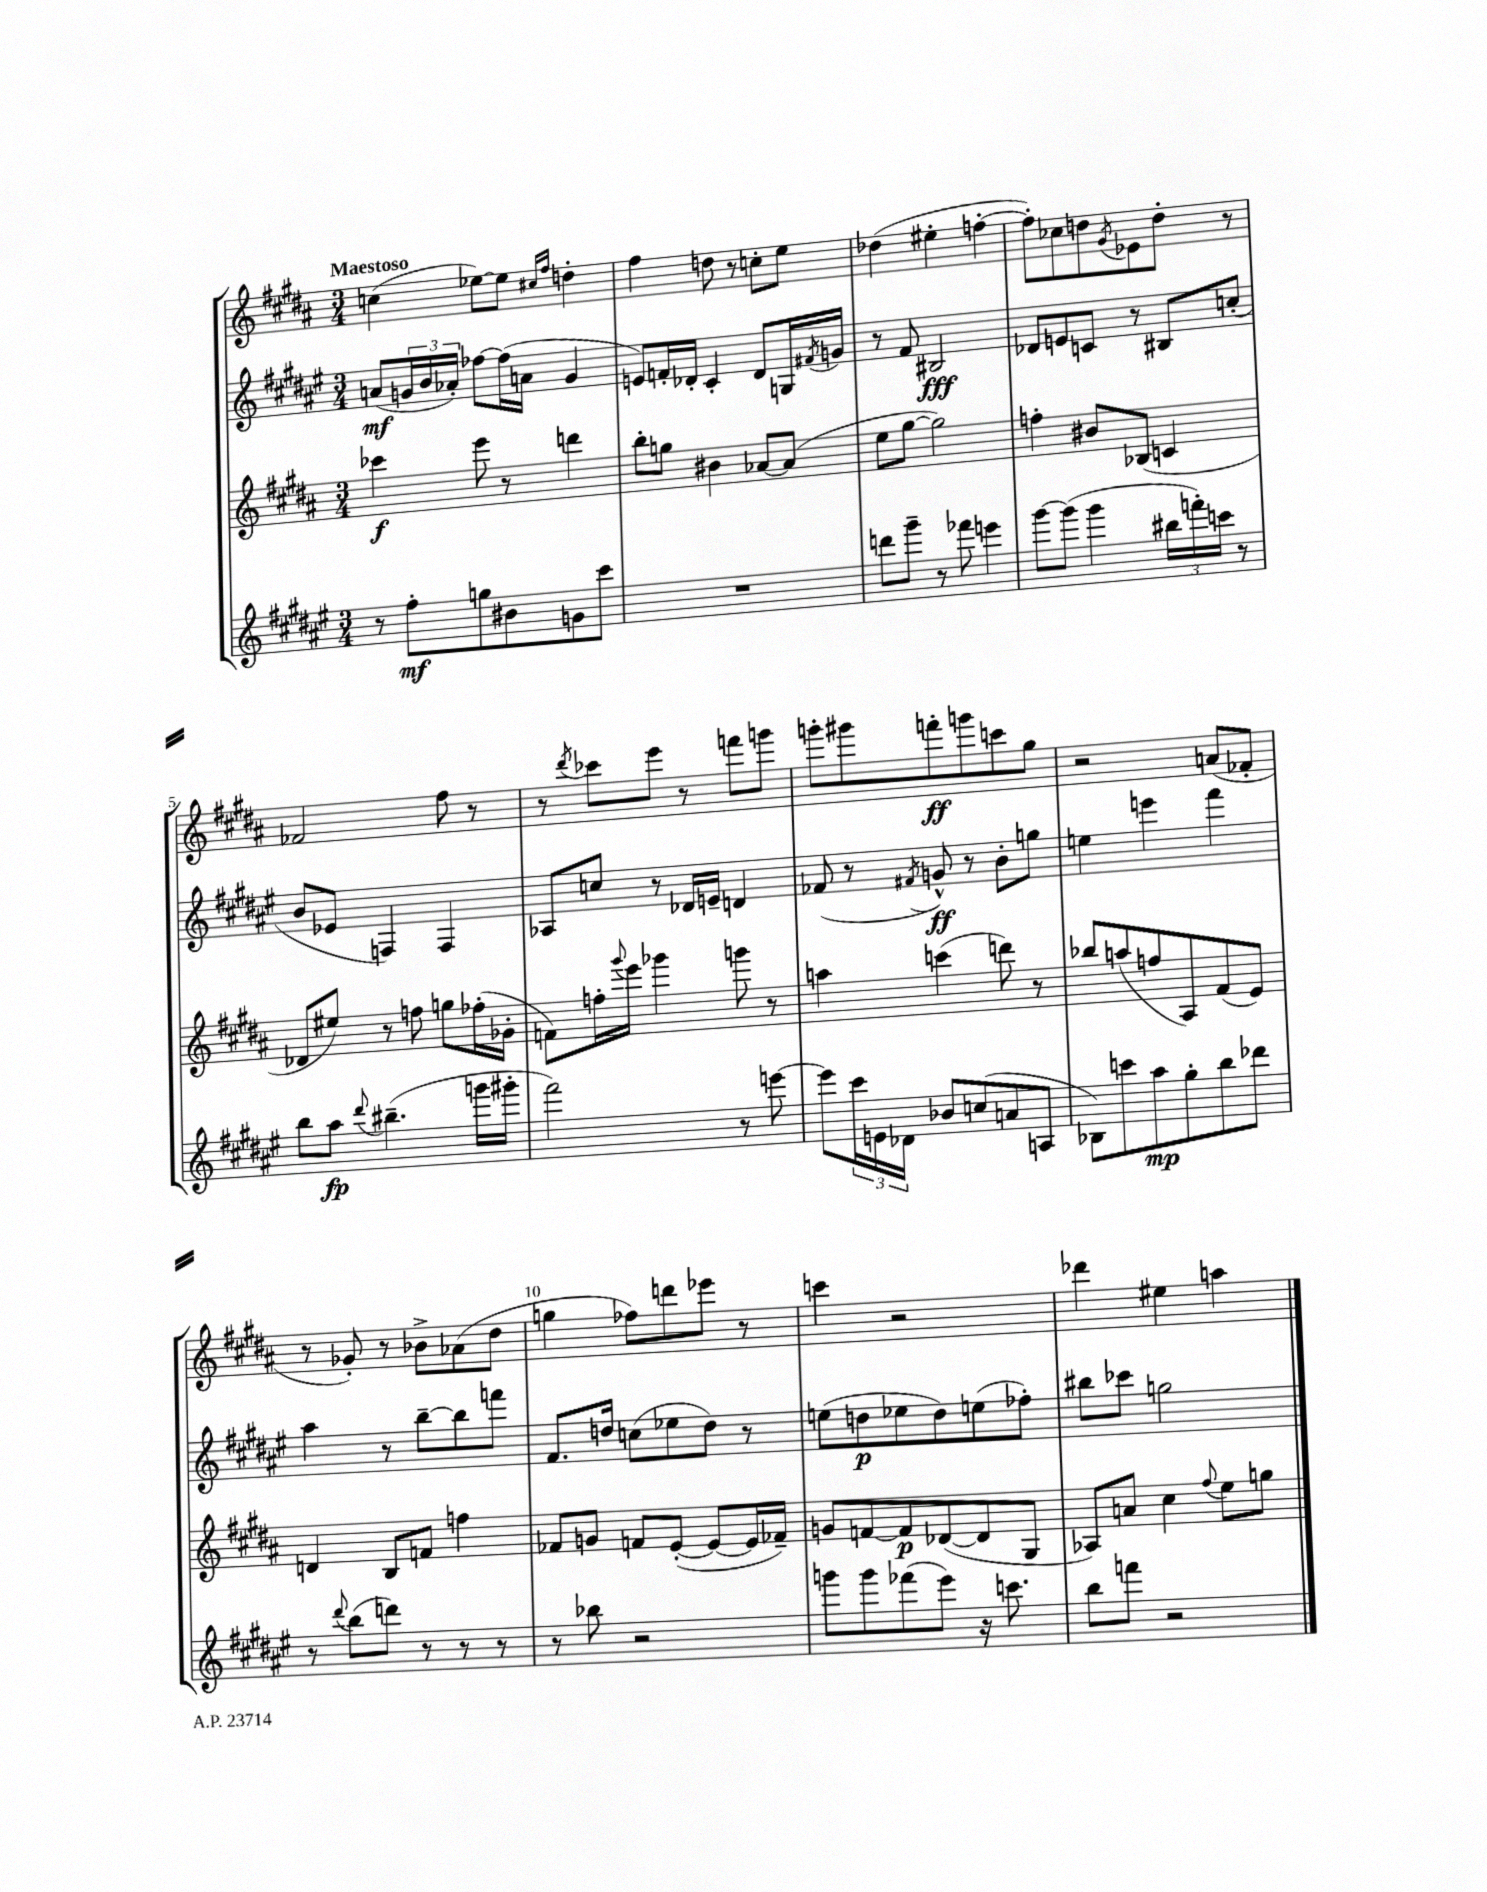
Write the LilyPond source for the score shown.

<<
\new StaffGroup <<
\new Staff = "s0" {
    \clef treble \key b \major \numericTimeSignature \time 3/4 \tempo "Maestoso"
    c''4( ees''8~) ees''8 \grace { cis''16 fis''16 } d''4-. |
    fis''4 d''8 r8 c''8-. e''8 |
    des''4( eis''4-. f''4~-. |
    f''8-.) ces''8 d''8 \acciaccatura { gis'8 } ees'8 d''8-. r8 |
    fes'2 fis''8 r8 |
    r8 \acciaccatura { dis'''8 } ces'''8 e'''8 r8 f'''8 g'''8 |
    g'''8-. gis'''8 f'''8-.\ff g'''8 c'''8 gis''8 |
    r2 a'8( fes'8-. |
    r8 ges'8-.) r8 bes'8-> aes'8( dis''8 |
    g''4 fes''8) d'''8 ees'''8 r8 |
    c'''4 r2 |
    des'''4 eis''4 a''4 \bar "|." |
}
\new Staff = "s1" {
    \clef treble \key fis \major \numericTimeSignature \time 3/4
    a'8\mf( \tuplet 3/2 { g'16 b'16 aes'16-.) } fes''8~ fes''16( a'16 g'4 |
    e'8) f'16-. des'16-. cis'4-. des'8 g16 \acciaccatura { fis'8 } g'16 |
    r8 fis'8 bis2\fff |
    des'8 e'8 c'8 r8 bis8 c''8-.( |
    b'8 ees'8 f4) f4 |
    aes8 c''8 r8 des'16 e'16-- d'4 |
    fes'8( r8 \acciaccatura { fis'8 } g'8-^\ff) r8 b'8-. g''8 |
    e''4 e'''4 fis'''4 |
    ais''4 r8 b''8~-- b''8 f'''8 |
    fis'8. d''16 c''8( ees''8 d''8) r8 |
    e''8( d''8\p ees''8 d''8) e''8( fes''8-.) |
    bis''8 ces'''8 g''2 \bar "|." |
}
\new Staff = "s2" {
    \clef treble \key b \major \numericTimeSignature \time 3/4
    ces'''4\f e'''8 r8 d'''4 |
    b''8-. g''8 bis'4 aes'8~ aes'8( |
    e''8 gis''8~ gis''2) |
    f''4-. bis'8 bes8( c'4 |
    des'8 eis''8) r8 f''8 g''8 fes''16-.( ges'16-. |
    f'8) f''16-. \appoggiatura { gis'''8 } e'''16 ges'''4 g'''8 r8 |
    a''4 c'''4( d'''8) r8 |
    bes''8 a''8( f''8 ais8) fis'8( e'8) |
    d'4 b8 f'8 f''4 |
    fes'8 g'8 f'8 e'8~-.( e'8~ e'16 fes'16--) |
    g'8 f'8~ f'8\p des'8~( des'8 gis8 |
    aes8) a'8 cis''4 \appoggiatura { fis''8 } e''8 g''8 \bar "|." |
}
\new Staff = "s3" {
    \clef treble \key fis \major \numericTimeSignature \time 3/4
    r8 fis''8-.\mf g''8 bis'8 g'8 cis'''8 |
    R2. |
    d'''8 gis'''8-- r8 fes'''8 e'''4 |
    gis'''8~ gis'''8( gis'''4 \tuplet 3/2 { bis''16 f'''16-.) c'''16 } r8 |
    b''8 ais''8\fp \appoggiatura { dis'''8 } bis''4.--( g'''16 gis'''16-. |
    fis'''2) r8 e'''8~ |
    e'''8 \tuplet 3/2 { cis'''16 e'16 des'16 } bes'8 c''8( a'8 a8 |
    bes8) c'''8 ais''8\mp gis''8-. b''8 des'''8 |
    r8 \appoggiatura { dis'''8 } b''8( d'''8) r8 r8 r8 |
    r8 bes''8 r2 |
    g'''8 g'''8 fes'''8( eis'''8) r16 c'''8. |
    b''8 f'''8 r2 \bar "|." |
}
>>
>>
\layout { \context { \Score \override BarNumber.break-visibility = ##(#f #t #t) barNumberVisibility = #(every-nth-bar-number-visible 5) } }
